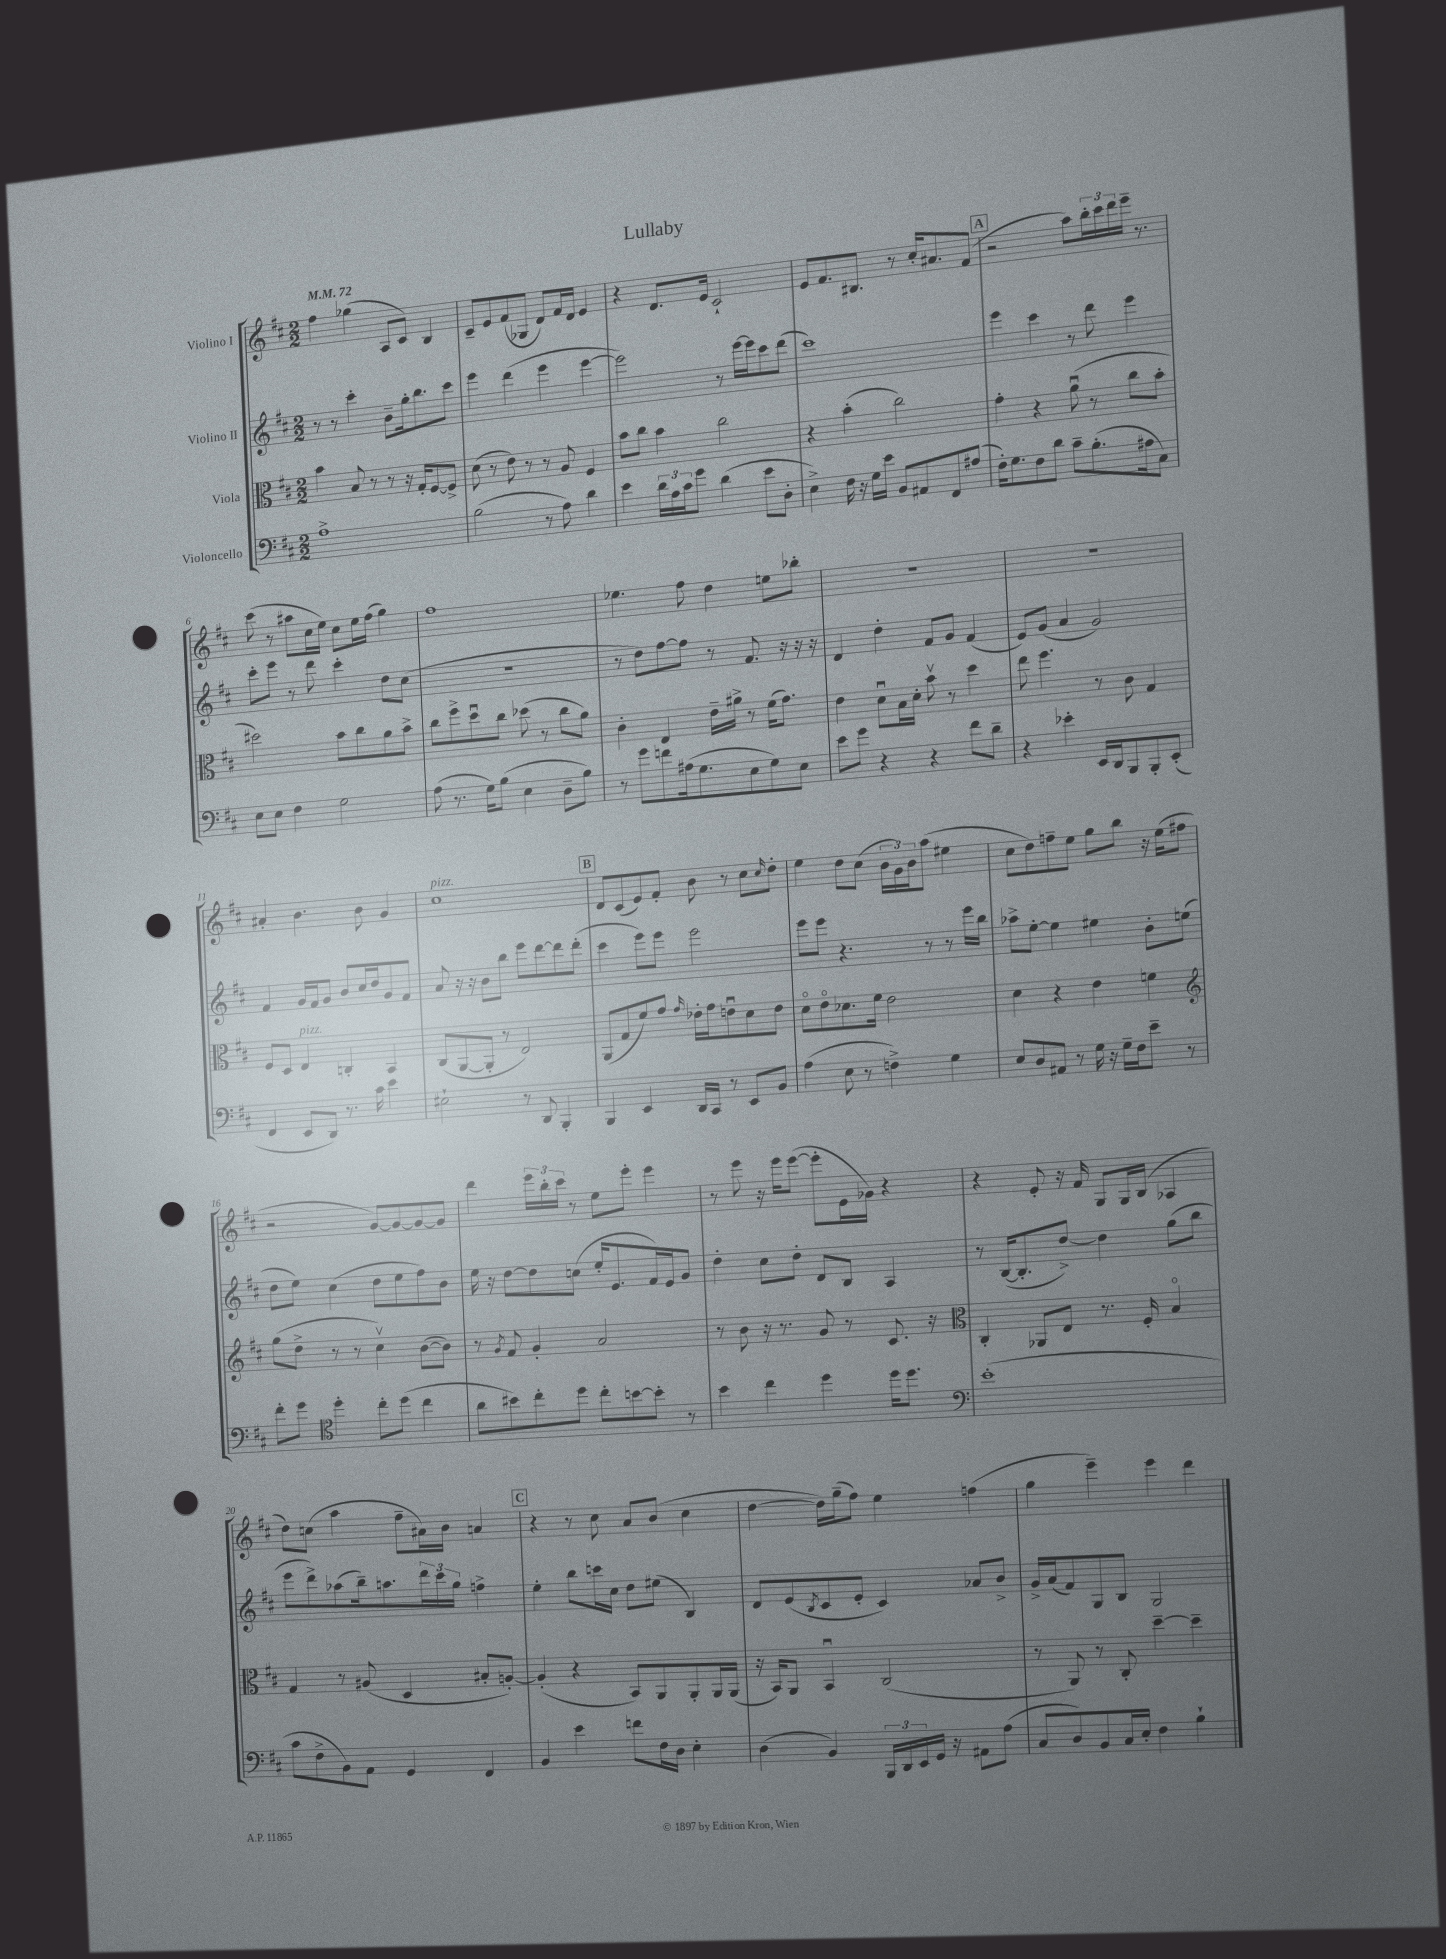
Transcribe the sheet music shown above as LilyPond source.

\header { title = "Lullaby" }
<<
\new StaffGroup <<
\new Staff = "s0" \with { instrumentName = "Violino I" } {
    \clef treble \key d \major \numericTimeSignature \time 2/2 \tempo 4 = 72
    fis''4 ges''4( a8 cis'8) b4 |
    cis'8-- e'8 fis'8( ges8 d'8) fis'16 d'16 e'4 |
    r4 d'8. e'16 cis'2-! |
    e'8 fis'8. bis8. r8 cis''16-. ais'8. fis'8( |
    \mark \markup { \box "A" } r2 a''8) \tuplet 3/2 { b''16-. cis'''16 d'''16 } e'''16-- r8. |
    cis'''8( r8 ais''8 cis''16 e''16) cis''8 e''16 fis''16( g''4) |
    fis''1 |
    ees''4. fis''8 d''4 e''8 bes''8-. |
    R1 |
    r1 |
    ais'4-. b'4. b'8 g'4 |
    cis''1^\markup { \italic "pizz." } |
    \mark \markup { \box "B" } d'8 cis'8( e'8) fis'8-. b'8 r8 cis''8 \grace { cis''16 } d''8-. |
    e''4 d''8 cis''8( \tuplet 3/2 { b'16 g'16) b'16 } a''8( eis''4 |
    cis''8 d''8) f''8-- e''8 g''8 b''8 r16 e''16( fis''8 |
    r2 g'8~) g'8~ g'8~ g'8 |
    d'''4 \tuplet 3/2 { e'''16 b''16-. cis'''16 } r8 e''8 e'''8-. e'''4 |
    r8 e'''8 r16 e'''16 e'''8~( e'''8-. e'16 ges'16) r4 |
    r4 e'8-. r16 fis'16 g8 g16 b16( aes4 |
    d''8) c''8( a''4 fis''8-- ais'16) b'16 a'4 |
    \mark \markup { \box "C" } r4 r8 cis''8 a'8 b'8( cis''4 |
    d''4~ d''16) g''16--( fis''8) e''4 f''4( |
    g''4 e'''4--) e'''4 d'''4 \bar "|." |
}
\new Staff = "s1" \with { instrumentName = "Violino II" } {
    \clef treble \key d \major \numericTimeSignature \time 2/2
    r8 r8 cis'''4-. b'8-- g''16-. b''8. cis'''8 |
    e'''4 d'''4( e'''4 e'''4~ |
    e'''2) r8 e'''16~ e'''16 cis'''8 d'''8( |
    cis'''1) |
    \mark \markup { \box "A" } e'''4 cis'''4 r8 d'''8 e'''4 |
    cis'''8-. e'''8 r8 d'''8 cis'''4-. d''8 cis''8( |
    R1 |
    r8 d''8) fis''8~ fis''8 r8 fis'8. r16 r16 r16 |
    d'4 d''4-. fis'8 g'8 fis'4( |
    e'8) g'8( a'4 g'2) |
    fis'4 g'16 fis'16 g'8 b'8 cis''16 d''16 g'8 fis'8 |
    a'8 r16 r16 b'8 b''8 e'''8 d'''8~ d'''8 d'''8-.( |
    \mark \markup { \box "B" } cis'''4 e'''8) e'''8 e'''2 |
    e'''8 e'''8 r4. r8 r8 e'''16 b''16 |
    aes''8-> e''8~-. e''4 eis''4 b'8-. e''8( |
    d''8 e''8) cis''4( d''8 e''8 fis''8) b'8 |
    e''16 r16 d''8~ d''8 c''8( e''16-. e'8. fis'16) e'16 g'8 |
    d''4-. cis''8 d''8-. d'8 b8 a4 |
    r8 b16~( b8.-. d''8~->) d''4 g''8( b''8 |
    e'''8 d'''8->) aes''8( b''16--) a''8. \tuplet 3/2 { d'''16 cis'''16 g''16 } f''4-> |
    \mark \markup { \box "C" } e''4-. b''8 c'''16 cis''16 d''8 eis''8( b4) |
    d'8 e'8( \acciaccatura { b8 } cis'8 e'8-. cis'4) aes'8 b'8-> |
    g'16-> a'16( fis'8) g8 b8 g2 \bar "|." |
}
\new Staff = "s2" \with { instrumentName = "Viola" } {
    \clef alto \key d \major \numericTimeSignature \time 2/2
    b'4 b8 r8 r8 r16 g16-. fis8~ fis8-> |
    d'8( r8 e'8) r8 r8 a8 fis4 |
    b'8 cis''8 b'4 cis''2 |
    r4 b'4-.( cis''2) |
    \mark \markup { \box "A" } g'4-. r4 a'8\downbow( r8 cis''8 b'8-. |
    dis''2) b'8 cis''8 a'8 b'8-> |
    cis''8 fis''8-> d''8\downbow cis''8 des''8( r8 cis''8 a'8) |
    cis'4-. e4 e'16-- ais'16-> r8 fis'16( g'8.) |
    e'4 d'8\downbow b16 d'16-. b'8\upbow r8 d''4 |
    e''8 fis''4. r8 cis'8 g4 |
    fis8 d8 e4^\markup { \italic "pizz." } c4-. b,4 |
    cis8( a,8~ a,8-. r8 e2) |
    \mark \markup { \box "B" } a,8( g8 fis'8) g'8 \grace { g'16 } ees'16-. g'16 e'8\downbow d'8 e'8 |
    d'8\flageolet e'8\flageolet des'8. fis'16 e'2 |
    d'4 r4 e'4 f'4 |
    \clef treble g''8( d''8-> r8 r8 cis''4\upbow) b'8~( b'8) |
    r8 \acciaccatura { g'8 } fis'8 g'4-. a'2 |
    r8 b'8 r16 r8. g'8 r8 cis'8. r16 |
    \clef alto cis4-. aes,8 e8 r8. fis16-. b4\flageolet |
    g4 r8 ais8( d4 bis8-. a8~-.) |
    \mark \markup { \box "C" } a4-.( r4 b,8) a,8 a,8-. a,16 a,16( |
    r16 b,16) a,8 b,4\downbow cis2( |
    r8 a,8) r8 cis8-. d''4~-- d''4-- \bar "|." |
}
\new Staff = "s3" \with { instrumentName = "Violoncello" } {
    \clef bass \key d \major \numericTimeSignature \time 2/2
    a1-> |
    b2( r8 a8) d'4 |
    e'4 \tuplet 3/2 { d'16 a16 cis'16 } g'8 d'4( e'8 d8-. |
    e4->) fis16 r16 g16 e'16 b,8 ais,8 fis,8 ais8( |
    \mark \markup { \box "A" } fis16-.) g8. fis8 d'8 cis'8-- b8.-.( ais16 cis8) |
    e8 e8 fis4 g2 |
    a8( r8. g16) b8( e4 d8-- b8) |
    r8 g'8 f'8 ais16( g8. e8 g8) e8 |
    e'8 g'8 r4 r4 fis'8 d'8-- |
    r4 ees'4-. e,16 d,16 b,,8 b,,8-. e,8-.( |
    fis,4 e,8 d,8) r8. cis'16 e'4 |
    eis2-! r8 d,8 b,,4-. |
    \mark \markup { \box "B" } b,,4 e,4 d,16 cis,16 r8 e,8 b,8 |
    a4( e8 r8 f4->) g4 |
    e8 d8 ais,8 r8 g16 r16 g16-- fis16 e'8-- r8 |
    fis'8-. g'8 \clef tenor d''4-. cis''8-. d''8( cis''4 |
    a'8 bis'8) cis''8-. d''8 cis''8-. b'8~ b'8-. r8 |
    b'4 cis''4 d''4 d''16 d''8. |
    \clef bass e'1-.( |
    cis'8 fis8-> b,8) a,8 g,4 fis,4 |
    \mark \markup { \box "C" } b,4 e'4 f'8 fis16 d16 e4-. |
    d4( b,4) \tuplet 3/2 { b,,16 d,16 e,16 } g,16 r16 ais,8 a8( |
    cis8 d8) b,8 cis16 e16-. fis4 b4-! \bar "|." |
}
>>
>>
